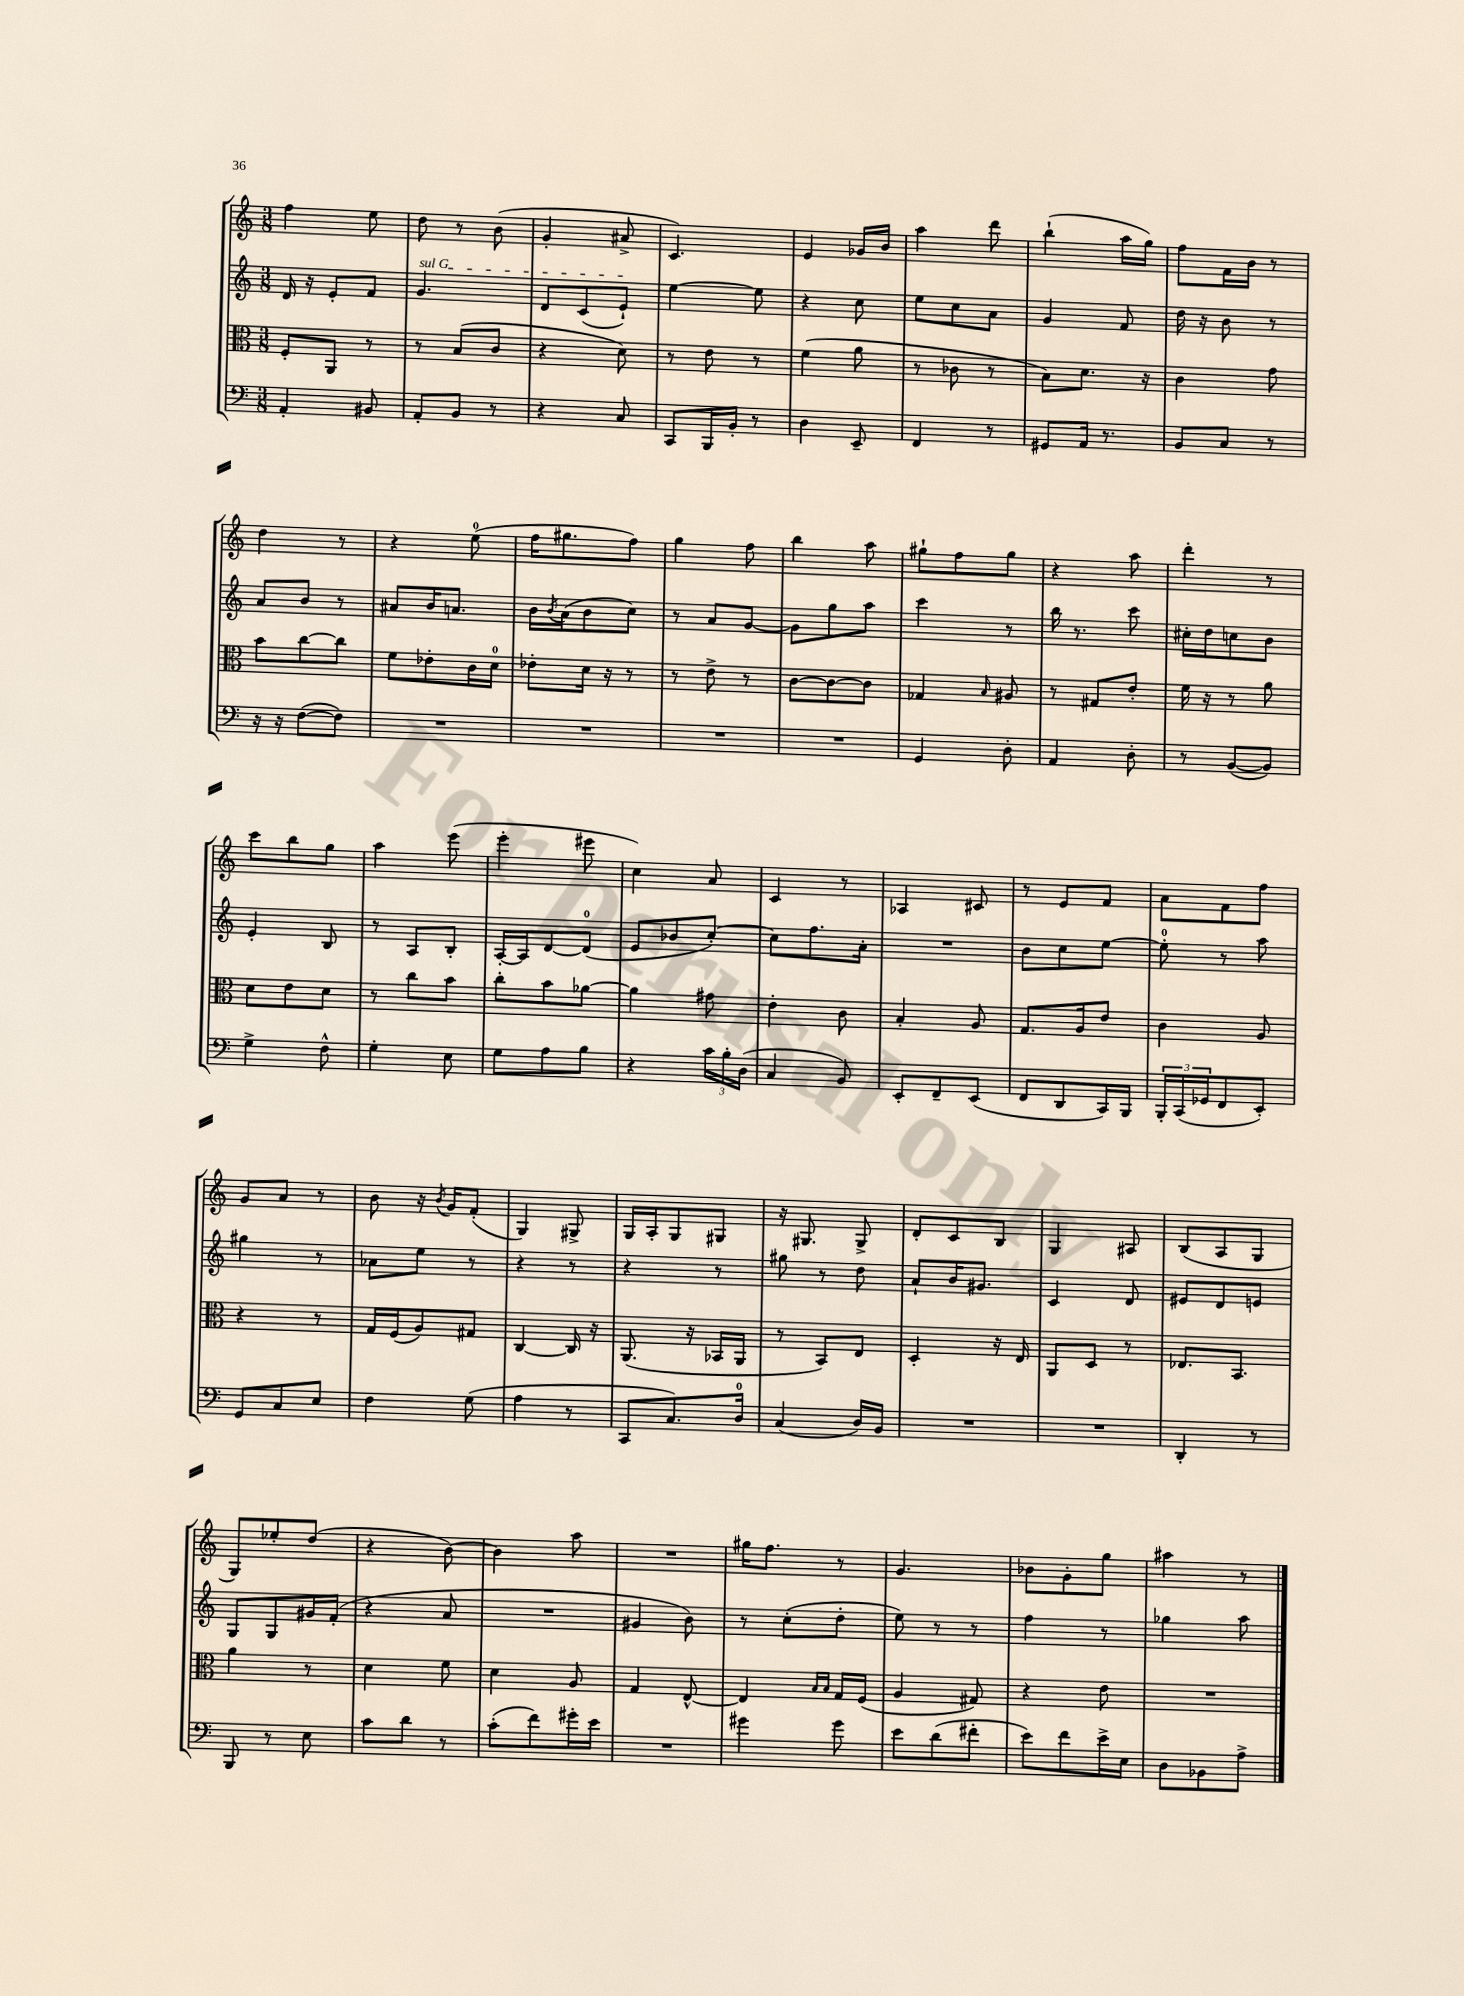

**kern	**kern	**kern	**kern
*part4	*part3	*part2	*part1
*staff4	*staff3	*staff2	*staff1
*clefF4	*clefC3	*clefG2	*clefG2
*k[]	*k[]	*k[]	*k[]
*M3/8	*M3/8	*M3/8	*M3/8
=6	=6	=6	=6
4AA'/	8F'/L	16d/	4ff\
.	.	16r	.
.	8AA/J	8e'/L	.
8BB#X/	8r	8f/J	8ee\
=7	=7	=7	=7
!	!	!LO:TX:a:i:t=sul G	!
8AA'/L	8r	4.g/	8dd\
8BB/J	(8B/L	.	8r
8r	8c/J	.	(8b\
=8	=8	=8	=8
4r	4r	8d/L	4g'/
.	.	(8c/	.
8C/	8d\)	8e`/J)	8a#X^/
=9	=9	=9	=9
8CC/L	8r	[4ee\	4.c/)
16BBB/L	8e\	.	.
16BB'/JJ	.	.	.
8r	8r	8ee\]	.
=10	=10	=10	=10
4D\	(4f\	4r	4e/
8EE~/	8a\	8cc\	16g-X/LL
.	.	.	16b/JJ
=11	=11	=11	=11
4FF/	8r	8ee\L	4aa\
.	8c-X\	8cc\	.
8r	8r	8a\J	8ddd\
=12	=12	=12	=12
8GG#X/L	8B\L)	4g/	(4bb`\
16AA/Jk	8.d\J	.	.
8.r	.	.	.
.	.	8f/	16aa\LL
.	16r	.	16gg\JJ)
=13	=13	=13	=13
8BB/L	4c\	16dd\	8ff\L
.	.	16r	.
8C/J	.	8b\	16f\L
.	.	.	16b\JJ
8r	8g\	8r	8r
!!LO:LB:g=z
=14	=14	=14	=14
16r	8b\L	8a/L	4dd\
16r	.	.	.
([8F\L	[8cc\	8b/J	.
8F\J])	8cc\J]	8r	8r
=15	=15	=15	=15
4.r	8f\L	8a#X/L	4r
.	8e-X'\	16b/K	.
.	.	8.an/J	.
.	16c\L	.	(8ee\
.	16d\JJ	.	.
=16	=16	=16	=16
4.r	8e-X'\L	16b\LL	16ff\KL
.	.	8qb/	.
.	.	(16a\J	8.gg#X\
.	16d\Jk	8b\	.
.	16r	.	.
.	8r	8cc\J)	8ff\J)
=17	=17	=17	=17
4.r	8r	8r	4gg\
.	8e^\	8a/L	.
.	8r	[8g/J	8ff\
=18	=18	=18	=18
4.r	[8c\L	8g\L]	4bb\
.	8c\_	8gg\	.
.	8c\J]	8aa\J	8aa\
=19	=19	=19	=19
4GG/	4G-X/	4ccc\	8gg#X`\L
.	.	.	8ff\
.	16qqB/	.	.
8D'\	8A#X/	8r	8gg#\J
=20	=20	=20	=20
4AA/	8r	16bb\	4r
.	.	8.r	.
.	8G#X/L	.	.
8D'\	8e'/J	8ccc\	8aa\
=21	=21	=21	=21
8r	16f\	16cc#X'\LL	4ddd'\
.	16r	16dd\J	.
([8BB/L	8r	8ccn\	.
8BB/J])	8a\	8b\J	8r
!!LO:LB:g=z
=22	=22	=22	=22
4G^\	8d\L	4e'/	8ccc\L
.	8e\	.	8bb\
8F^^\	8d\J	8B/	8gg\J
=23	=23	=23	=23
4G'\	8r	8r	4aa\
.	8cc\L	8A/L	.
8E\	8b\J	8B'/J	(8eee\
=24	=24	=24	=24
8G\L	8cc'\L	[16A'/LL	4eee'\
.	.	16A/J]	.
8A\	8b\	[8d/	.
8B\J	[8a-X\J	(8d/J]	8eee#X\
=25	=25	=25	=25
4r	4a-\]	8e/L	4cc\)
.	.	8b-X/	.
24c\LL	8g#X\	[8cc'/J)	8a/
24B'\	.	.	.
(24D\JJ	.	.	.
=26	=26	=26	=26
4C/	4e'\	8cc\L]	4c/
.	.	8.ff\	.
8BB/)	8c\	.	8r
.	.	16a'\Jk	.
=27	=27	=27	=27
8EE'/L	4B'/	4.r	4A-X/
8FF~/	.	.	.
(8EE/J	8A/	.	8c#X/
=28	=28	=28	=28
8FF/L	8.G/L	8b\L	8r
8DD/	.	8cc\	8e/L
.	16A/k	.	.
16CC/L)	8e/J	[8ee\J	8f/J
16BBB/JJ	.	.	.
=29	=29	=29	=29
24BBB'/LL	4c\	8ee'\]	8a\L
(24CC/	.	.	.
24GG-X/J	.	.	.
8FF/	.	8r	8f\
8EE'/J)	8A/	8aa\	8ff\J
!!LO:LB:g=z
=30	=30	=30	=30
8GG/L	4r	4gg#X\	8g/L
8C/	.	.	8a/J
8E/J	8r	8r	8r
=31	=31	=31	=31
4F\	16G/LL	8a-X\L	8b\
.	(16F/J	.	.
.	8A/)	8ee\J	16r
.	.	.	8qb/
.	.	.	16g/KL
(8G\	8G#X/J	8r	(8f'/J
=32	=32	=32	=32
4A\	[4C/	4r	4G/)
8r	16C/]	8r	8G#X^/
.	16r	.	.
=33	=33	=33	=33
8CC/L	(8.AA/	4r	16G/LL
.	.	.	16A'/J
8.C/)	.	.	8G/
.	16r	.	.
.	16BB-X/LL	8r	8G#X/J
16D/Jk	16AA/JJ	.	.
=34	=34	=34	=34
(4C/	8r	8gg#X\	16r
.	.	.	8.G#X/
.	8BB/L)	8r	.
16D/LL)	8E/J	8dd\	8G#^/
16BB/JJ	.	.	.
=35	=35	=35	=35
4.r	4D'/	8a`/L	8d'/L
.	.	16b/K	8c/
.	.	8.g#X/J	.
.	16r	.	8B/J
.	16E/	.	.
=36	=36	=36	=36
4.r	8AA/L	4c/	4G/
.	8D/J	.	.
.	8r	8d/	8A#X/
=37	=37	=37	=37
4DD'/	8.E-X/L	8e#X/L	(8B/L
.	.	8d/	8A/
.	8.BB/J	.	.
8r	.	8en/J	8G/J
!!LO:LB:g=z
=38	=38	=38	=38
8BBB/	4a\	8G/L	8G/L)
8r	.	8G/	8ee-X'/
8E\	8r	16g#X/L	(8dd/J
.	.	(16f'/JJ	.
=39	=39	=39	=39
8c\L	4d\	4r	4r
8d\J	.	.	.
8r	8f\	8a/	[8b\)
=40	=40	=40	=40
(8c'\L	4d\	4.r	4b\]
8f\)	.	.	.
16g#X'\L	8A/	.	8aa\
16e\JJ	.	.	.
=41	=41	=41	=41
4.r	4G/	4g#X/	4.r
.	[8E^^/	8b\)	.
=42	=42	=42	=42
4g#X\	4E/]	8r	16gg#X\KL
.	.	.	8.ff\J
.	.	(8cc'\L	.
.	16qqB/LL	.	.
.	16qqB/JJ	.	.
8g#\	16G/LL	8dd'\J	8r
.	(16F/JJ	.	.
=43	=43	=43	=43
8e\L	4A/	8ee\)	4.g/
(8d\	.	8r	.
8f#X'\J	8G#X/)	8r	.
=44	=44	=44	=44
8e\L)	4r	4ff\	8b-X\L
8f\	.	.	8g'\
16e^\L	8e\	8r	8gg\J
16E\JJ	.	.	.
=45	=45	=45	=45
8D\L	4.r	4gg-X\	4aa#X\
8BB-X\	.	.	.
8A^\J	.	8aa\	8r
==	==	==	==
*-	*-	*-	*-
